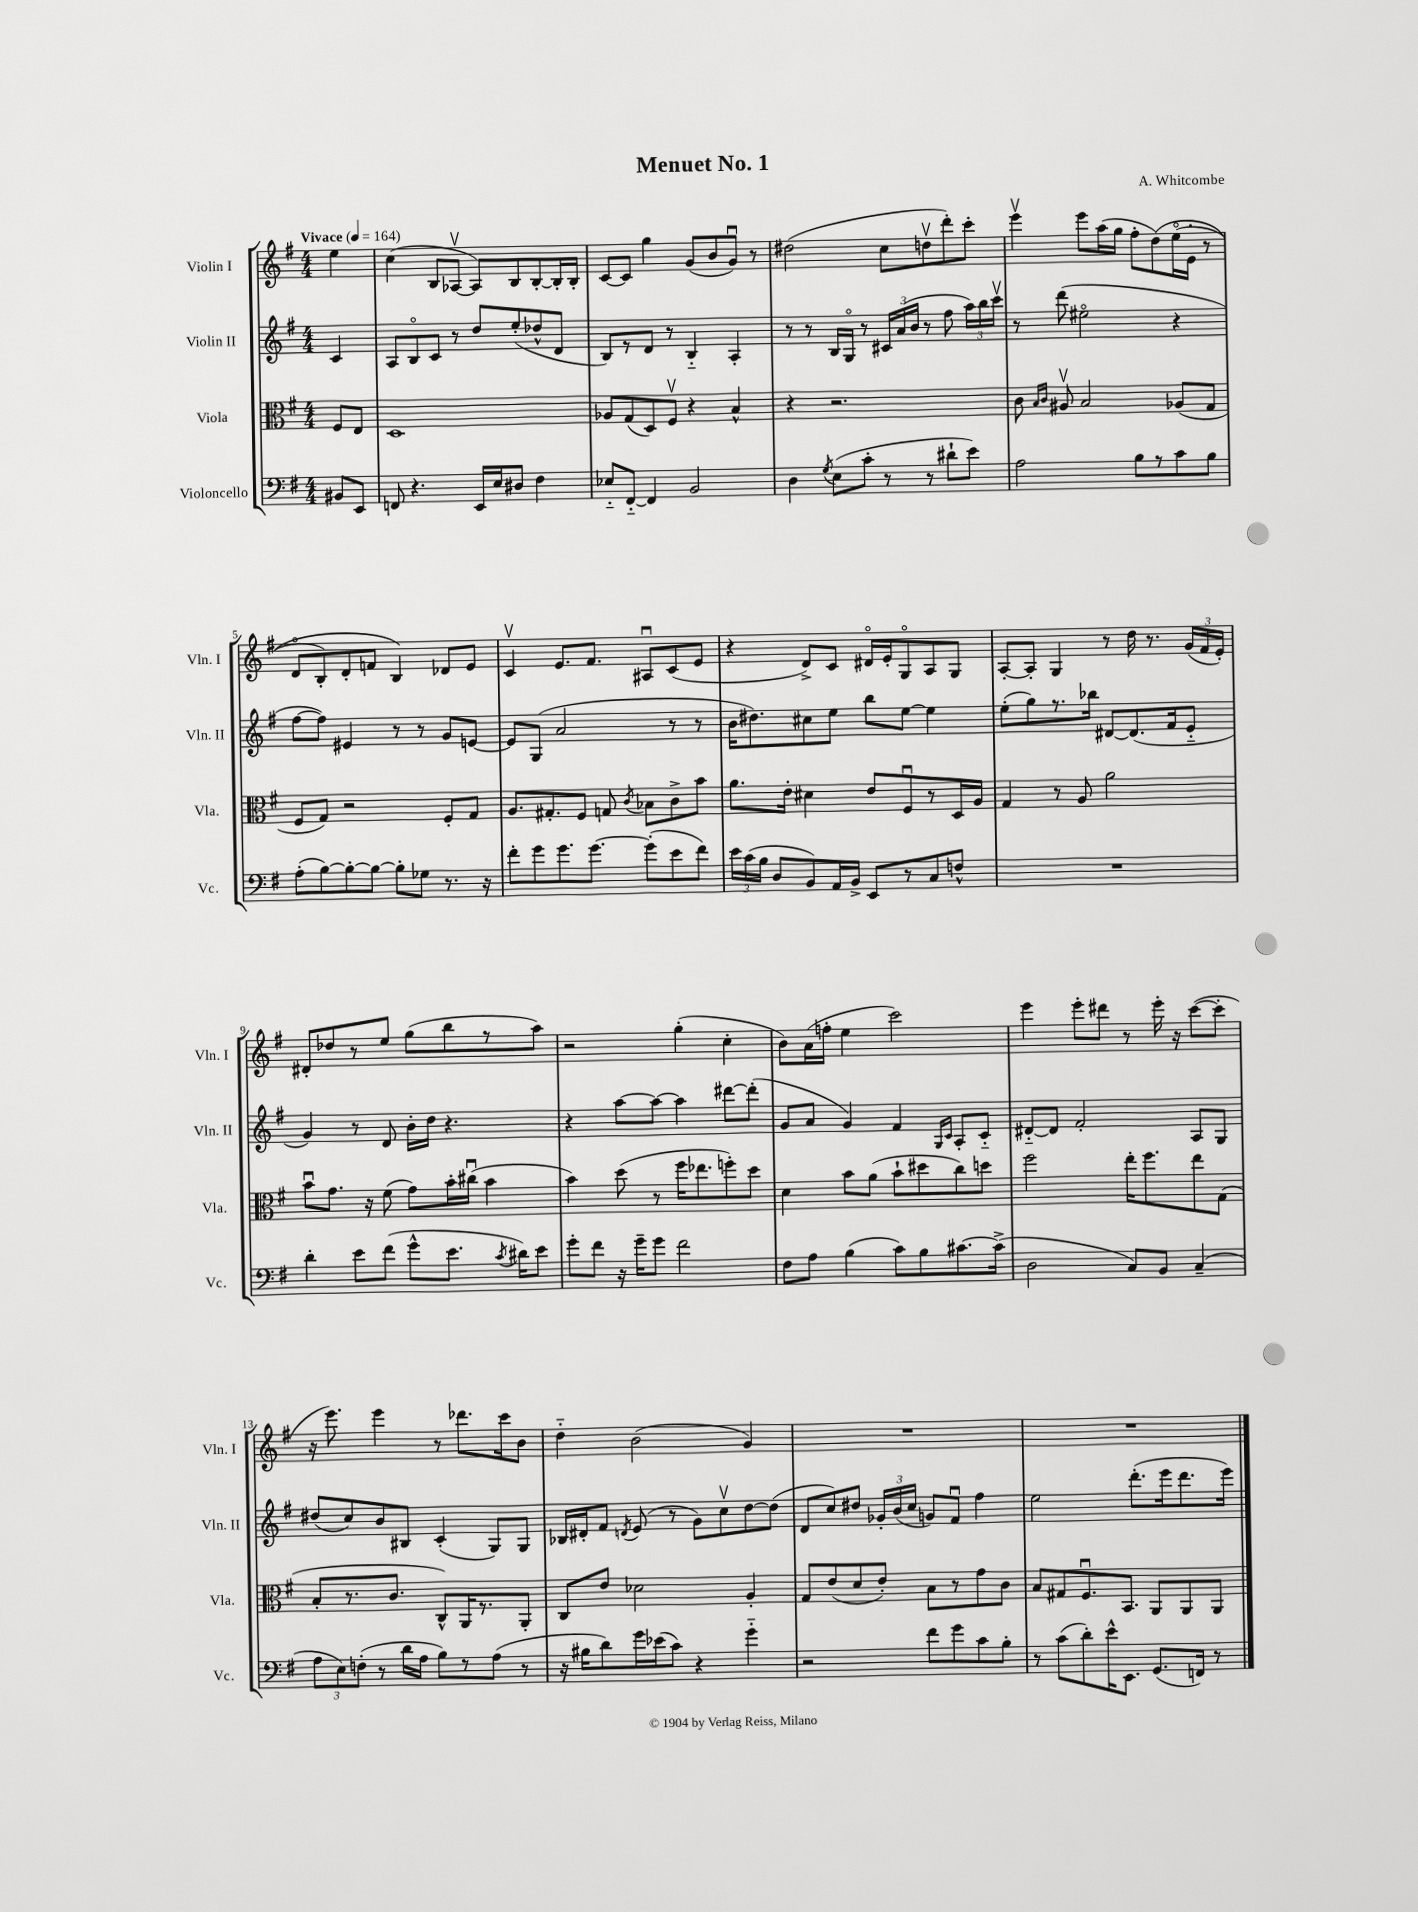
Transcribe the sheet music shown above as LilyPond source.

\header { title = "Menuet No. 1" composer = "A. Whitcombe" }
<<
\new StaffGroup <<
\new Staff = "s0" \with { instrumentName = "Violin I" shortInstrumentName = "Vln. I" } {
    \clef treble \key g \major \numericTimeSignature \time 4/4 \partial 4 \tempo "Vivace" 4 = 164
    \autoBeamOff e''4 |
    c''4( b8[ aes8]~\upbow aes8[) b8 b8~-. b16-. b16]-. |
    c'8[~ c'8] g''4 g'8[( b'8 g'8]\downbow) r8 |
    dis''2( c''8[ d''8\upbow d'''8-.) c'''8]-. |
    e'''4\upbow e'''8[ a''16( g''16] fis''8[-. d''8)\( e''16\flageolet( e'16]-_ r8 |
    d'8[\flageolet b8-.) d'8-. f'8] b4\) des'8[ e'8] |
    c'4\upbow e'8.[ fis'8.] ais8[\downbow c'8( e'8] |
    r4 d'8[->) c'8] dis'16[\flageolet e'16-. g8\flageolet a8 g8] |
    a8[~-. a8]-. g4 r8 d''16 r8. \tuplet 3/2 { g'16[( fis'16 e'16]-.) } |
    dis'8[-. des''8 r8 e''8] g''8[( b''8 r8 a''8]) |
    r2 g''4-.( c''4-. |
    b'8[) a'16( f''16]-. e''4 c'''2) |
    e'''4 e'''8[-. dis'''8] r8 e'''16-. r16 c'''8[~( c'''8]-. |
    r16 e'''8.) e'''4 r8 des'''8.[ c'''16 b'8] |
    d''4-_ b'2( g'4) |
    R1 |
    R1 \bar "|." |
}
\new Staff = "s1" \with { instrumentName = "Violin II" shortInstrumentName = "Vln. II" } {
    \clef treble \key g \major \numericTimeSignature \time 4/4 \partial 4
    \autoBeamOff c'4 |
    a8[ b8\flageolet c'8] r8 d''8[ e''8-.( des''8-^ d'8] |
    b8[) r8 d'8] r8 b4-_ a4-. |
    r8 r8 b16[ g16]\flageolet r8 \tuplet 3/2 { cis'16[ a'16( b'16] } r8 fis''8 \tuplet 3/2 { a''16[) b''16 c'''16]\upbow } |
    r8 d'''8( eis''2\flageolet r4 |
    fis''8[~ fis''8]) eis'4 r8 r8 g'8[ e'8]~ |
    e'8[ g8]( a'2 r8 r8 |
    b'16[ dis''8.) cis''8 e''8] b''8[ e''8]~ e''4 |
    e''8[-.( g''8) r8. bes''16] dis'8[~ dis'8.( fis'16 e'8]-_ |
    g'4) r8 d'8 b'16[-. d''16] r4. |
    r4 a''8[~ a''8]~ a''4 dis'''8[~ dis'''8]-.( |
    g'8[ a'8] g'4) fis'4 \grace { g16[ c'16] } a8[-. c'8]-_ |
    dis'8[~-_ dis'8] fis'2-. a8[ g8] |
    dis''8[( c''8) b'8 bis8] c'4-.( g8[) g8] |
    bes16[ dis'16-. fis'8] \acciaccatura { d'8 } e'8( r8 g'8[) c''8\upbow d''8~ d''8]( |
    d'8[ c''8) dis''8] \tuplet 3/2 { ges'16[-. b'16( c''16] } g'8[) fis'8]\downbow fis''4 |
    e''2 d'''8.[-.( e'''16 d'''8. e'''16]) \bar "|." |
}
\new Staff = "s2" \with { instrumentName = "Viola" shortInstrumentName = "Vla." } {
    \clef alto \key g \major \numericTimeSignature \time 4/4 \partial 4
    \autoBeamOff fis8[ e8] |
    d1 |
    aes8[ g8( d8) fis8]\upbow r4 b4-^ |
    r4 r2. |
    c'8 \grace { b16[ c'16] } ais8\upbow b2 aes8[( g8] |
    fis8[ g8]) r2 fis8[-. g8] |
    a8.[ gis8.-. fis8] g8 \acciaccatura { c'8 } bes8[ c'8-> b'8] |
    a'8.[ e'16]-. dis'4 e'8[ fis8\downbow r8 d16 a16] |
    g4 r8 a8 a'2 |
    b'8[\downbow g'8.] r16 fis'8( g'8[) b'16-. cis''16]\downbow( b'4 |
    b'4) d''8( r8 fis''16[ ees''8. f''8-.) d''8] |
    d'4 b'8[ a'8]( b'8[-! dis''8 c''8) d''8] |
    fis''2 e''16[-. fis''8. e''8 g8]( |
    b8[-. r8. c'8.] c8[-^) a,16 r8. a,8]-. |
    c8[ e'8] des'2 a4-. |
    g8[ e'8( d'8 e'8]-.) b8[ r8 g'8 c'8] |
    b8[ gis8 fis8.\downbow b,8.] a,8[ a,8 a,8] \bar "|." |
}
\new Staff = "s3" \with { instrumentName = "Violoncello" shortInstrumentName = "Vc." } {
    \clef bass \key g \major \numericTimeSignature \time 4/4 \partial 4
    \autoBeamOff bis,8[ e,8] |
    f,8 r4. e,16[ e16 dis8] fis4 |
    ees8[-_ fis,8]~-_ fis,4 b,2 |
    d4 \acciaccatura { g8 } e8[( c'8]-. r8 r8 dis'8[-! e'8]) |
    a2 b8[ r8 c'8 b8] |
    a8[-.( b8~) b8~-. b8]~ b8[-. ges8] r8. r16 |
    fis'8[-. g'8 g'8. g'8.]~ g'8[-.( e'8 fis'8]) |
    \tuplet 3/2 { e'16[ c'16( b16] } d8[ b,8) a,16 b,16]-> e,8[ r8 c8 f8]-^ |
    R1 |
    d'4-. e'8[ fis'8]( g'8[-^ e'8.] \acciaccatura { c'8 } dis'16[) e'8] |
    g'8[-. fis'8] r16 g'16[-- g'8] fis'2 |
    fis8[ a8] b4( c'8[) b8 cis'8.~ cis'16]->( |
    d2 c8[) b,8] c4--( |
    \tuplet 3/2 { a8[ e8) f8]-.( } r8 d'16[ a16] b8[) r8 a8]( r8 |
    r16 bis16[ d'8) g'16 ees'16( c'8]) r4 g'4-_ |
    r2 fis'8[ g'8 c'8 b8]-. |
    r8 c'8[( d'8-.) e'16-^ e,8.] g,8.[( f,16]) r8 \bar "|." |
}
>>
>>
